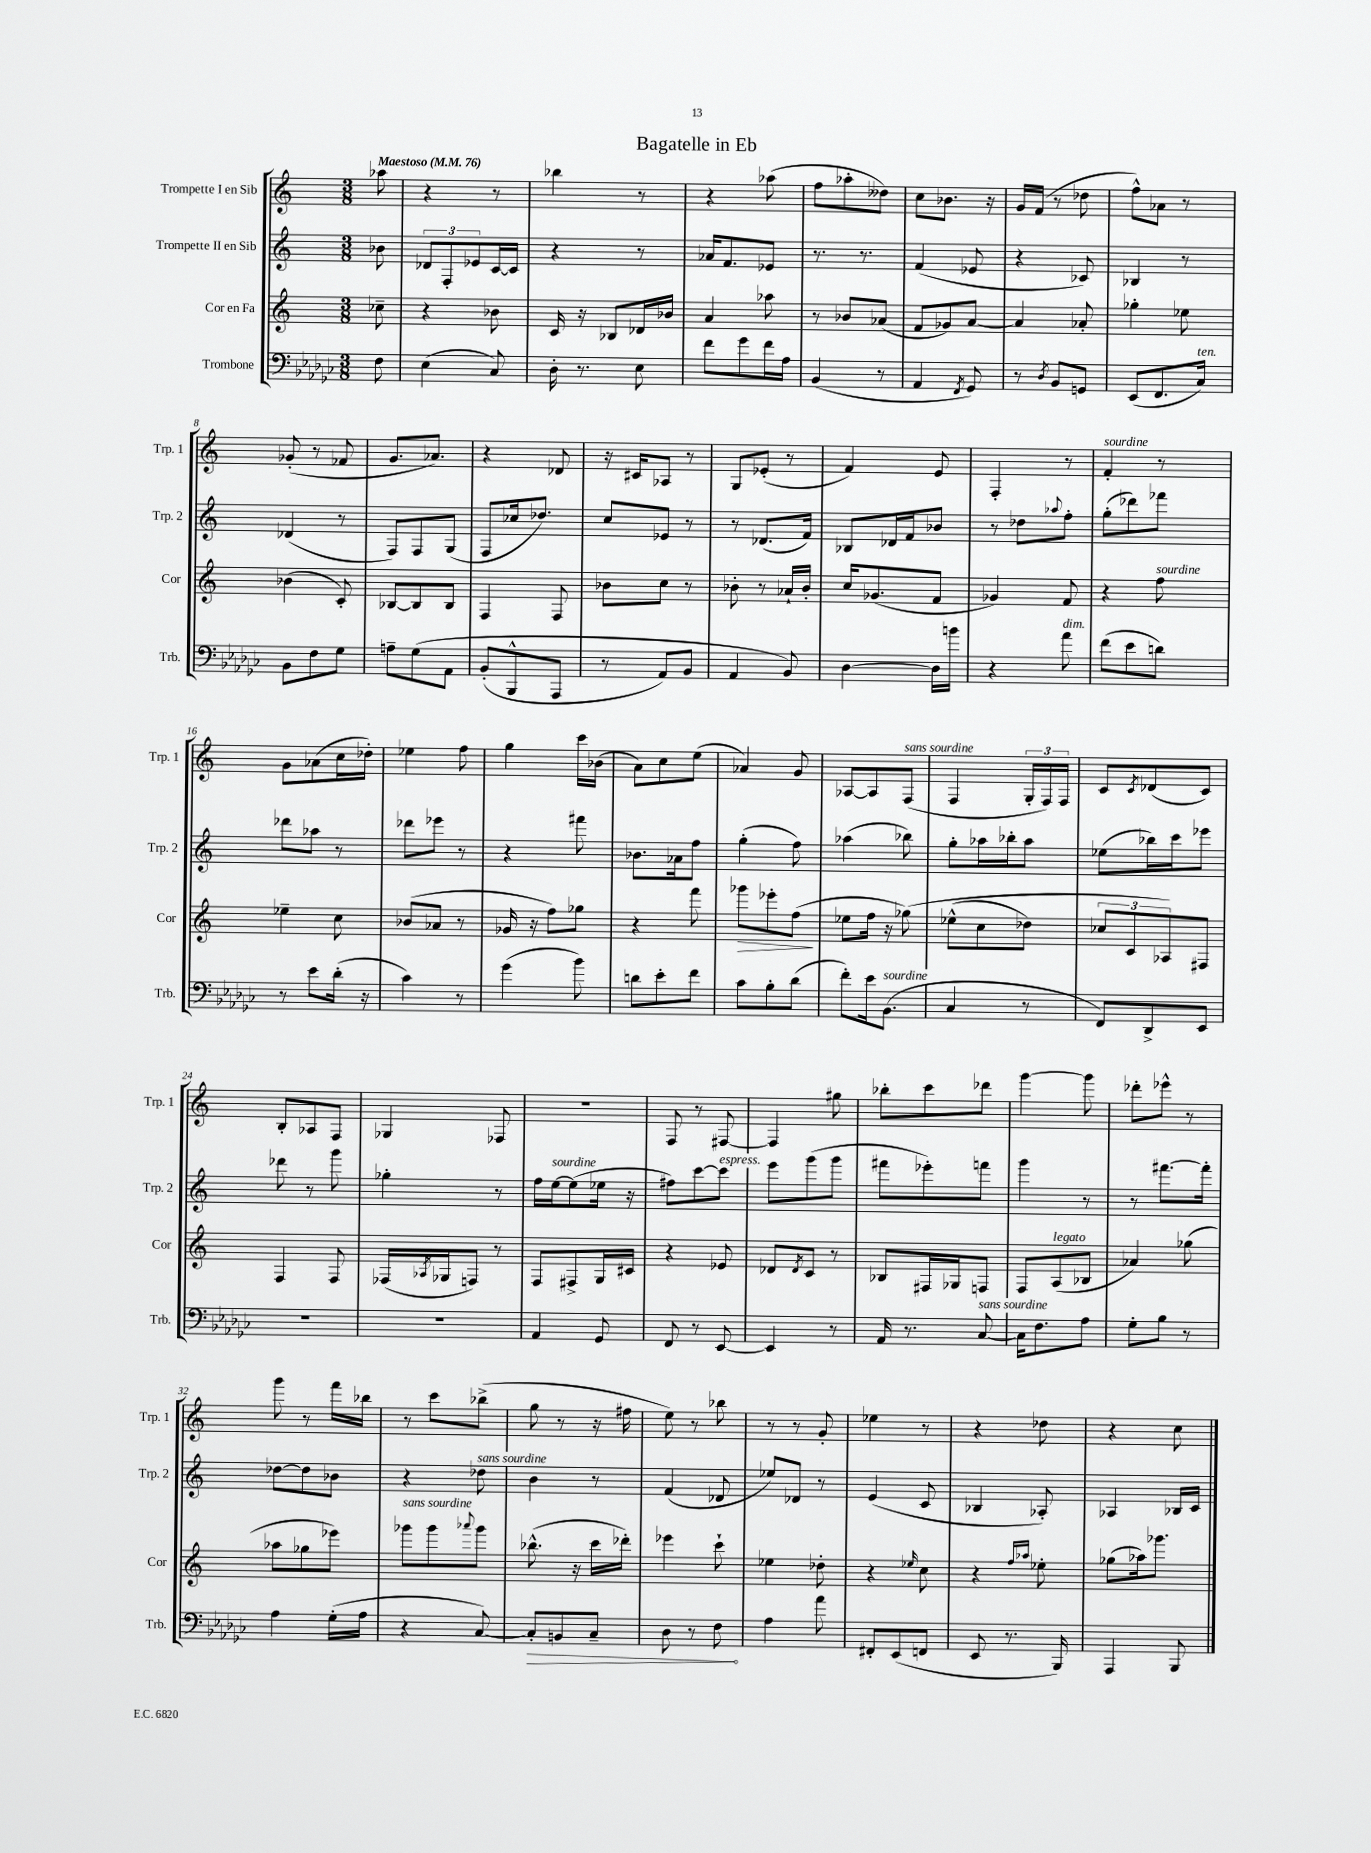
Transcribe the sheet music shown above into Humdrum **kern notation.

**kern	**kern	**kern	**kern
*staff4	*staff3	*staff2	*staff1
*clefF4	*clefG2	*clefG2	*clefG2
*k[b-e-a-d-g-c-]	*k[]	*k[]	*k[]
*M3/8	*M3/8	*M3/8	*M3/8
*MM76	*MM76	*MM76	*MM76
8F	8cc-~	8b-	8aa-
=	=	=	=
(4E-	4r	12d-	4r
.	.	12F'	.
.	.	12e-	.
8C-)	8b-	[16c	8r
.	.	16c]	.
=	=	=	=
16D-'	16c	4r	4bb-
8.r	16r	.	.
.	8B-	.	.
8E-	16d-	8r	8r
.	16b-	.	.
=	=	=	=
8f	4a	16a-	4r
.	.	8.f	.
8g-	.	.	.
16f	8aa-	8e-	(8aa-
16A-	.	.	.
=	=	=	=
(4BB-	8r	8.r	8ff
.	8b-	.	8aa-'
.	.	8.r	.
8r	(8a-	.	8dd--)
=	=	=	=
4AA-	8f	(4f	8cc
.	8g-)	.	8.b-
8qFF	.	.	.
8GG-)	[8a	8e-	.
.	.	.	16r
=	=	=	=
8r	4a]	4r	16g
.	.	.	(16f
8qD-	.	.	.
8BB-	.	.	8r
8GG	8a-'	8c-)	8dd-
=	=	=	=
(8EE-	4gg-'	4B-	8ff^^)
8.FF	.	.	8a-
.	8ee-	8r	8r
16C-)	.	.	.
=	=	=	=
8BB-	(4b-	(4d-	(8g-'
8F	.	.	8r
8G-	8c')	8r	8f-
=	=	=	=
8A~	[8B-	8F)	8.g
&(8G-	8B-]	8F	.
.	.	.	8.a-)
8AA-	8B-	(8G	.
=	=	=	=
(8BB-'	4F	8F	4r
8BBB-^^	.	16cc-	.
.	.	8.dd-)	.
8AAA-	8F	.	8d-
=	=	=	=
8r	8b-	8cc	16r
.	.	.	16c#
8AA-)	8cc	8e-	8A-
8BB-	8r	8r	8r
=	=	=	=
4AA-	8b-'	8r	8G
.	8r	(8.d-	(8e-'
8BB-&)	16a-`	.	8r
.	16b-'	16f)	.
=	=	=	=
[4D-	16cc	8B-	4f)
.	(8.g-	.	.
.	.	16d-	.
.	.	16f	.
16D-]	8f	8b-	8e
16b	.	.	.
=	=	=	=
4r	4g-)	8r	4F'
.	.	8dd-	.
.	.	8qqaa-	.
8a-	8f	8ff'	8r
=	=	=	=
(8f	4r	(8gg'	4f'
8e-	.	8ddd-)	.
8d)	8ff	8fff-	8r
=	=	=	=
8r	4ee-~	8ddd-	8g
8e-	.	8aa-	(8a-
(16d-'	8cc	8r	16cc
16r	.	.	16dd-')
=	=	=	=
4c-)	(8b-	8ddd-	4ee-
.	8a-	8eee-	.
8r	8r	8r	8ff
=	=	=	=
(4g-	16g-	4r	4gg
.	16r	.	.
.	8ff)	.	.
8b-)	8gg-	8fff#	16ccc
.	.	.	(16b-
=	=	=	=
8d	4r	8.b-	8a)
8e-'	.	.	8cc
.	.	16a-	.
8f	8fff	8ff	(8ee
=	=	=	=
8c-	8ggg-	(4gg'	4a-)
8B-'	8eee-'	.	.
(8d-	(8ff	8ff)	8g
=	=	=	=
8f')	8ee-	(4aa-	[8A-
16e-	16ff	.	8A-]
(8.BB-	16r	.	.
.	&(8gg-)	8bb-)	(8F
=	=	=	=
4C-	(8ee-^^	8gg'	4F
.	8cc	16aa-	.
.	.	16bb-'	.
8r	8dd-)	8aa-	24G'
.	.	.	24F)
.	.	.	24F
=	=	=	=
8FF)	12cc-	(8ee-	8c
.	12c	.	.
.	.	.	8qc
8DD-^	.	16bb-)	(8d-
.	12A-&)	.	.
.	.	16ccc	.
8EE-	8F#	8eee-	8c)
=	=	=	=
4.r	4F	8ddd-	8B'
.	.	8r	8A-
.	8F	8ggg	8F
=	=	=	=
4.r	(16F-	4gg-'	4G-
.	8qA-	.	.
.	16G-	.	.
.	8F)	.	.
.	8r	8r	8F-
=	=	=	=
4AA-	8F	16ff	4.r
.	.	[16ee	.
.	8F#^	(8ee]	.
8GG-	16G	16ee-	.
.	16c#	16r	.
=	=	=	=
8FF	4r	8ff#)	8F
8r	.	[8ccc	8r
[8EE-	8e-	8ccc]	[8F#
=	=	=	=
4EE-]	8d-	8eee	4F#]
.	8qd-	.	.
.	8c	(8ggg	.
8r	8r	8ggg	8gg#
=	=	=	=
16AA-	8B-	8fff#	8bb-'
8.r	.	.	.
.	16F#	8eee-')	8ccc
.	16G-	.	.
[8C-	8F	8fff	8ddd-
=	=	=	=
16C-]	8F	4ggg	[4ggg
8.F	.	.	.
.	(8A	.	.
8A-	8B-	8r	8ggg]
=	=	=	=
8G-'	4a-)	8r	8ddd-'
8B-	.	[8.fff#	8eee-^^
8r	(8gg-	.	8r
.	.	16fff#']	.
=	=	=	=
4A-	8aa-	[8dd-	8ggg
.	8gg-	8dd-]	8r
(16G-'	8eee-)	8b-	16fff
16A-	.	.	16bb-
=	=	=	=
4r	8ggg-	4r	8r
.	8ggg-	.	8ccc
.	8qqaaa-	.	.
[8C-)	8ggg-	8dd-	(8bb-^
=	=	=	=
8C-']	(8.bb-^^	4b	8gg
8BB	.	.	8r
.	16r	.	.
8C-~	16ccc	8r	16r
.	16ddd-')	.	16ff#
=	=	=	=
8D-	4eee-	(4f	8ee)
8r	.	.	8r
8F	8ccc`	8d-	8bb-
=	=	=	=
4A-	4ee-	8ee-)	8r
.	.	8d-	8r
8a-	8dd-'	8r	8g'
=	=	=	=
8FF#'	4r	(4e	4ee-
(8EE-	.	.	.
.	16qqee-	.	.
8FF	8cc	8c	8r
=	=	=	=
8EE-	4r	4B-	4r
8.r	.	.	.
.	16qqff	.	.
.	16qqaa-	.	.
.	8ee-'	8A-')	8dd-
16BBB-)	.	.	.
=	=	=	=
4AAA-	(8gg-	4A-	4r
.	16aa-)	.	.
.	8.ggg-	.	.
8BBB-	.	16B-	8cc
.	.	16c	.
==	==	==	==
*-	*-	*-	*-
